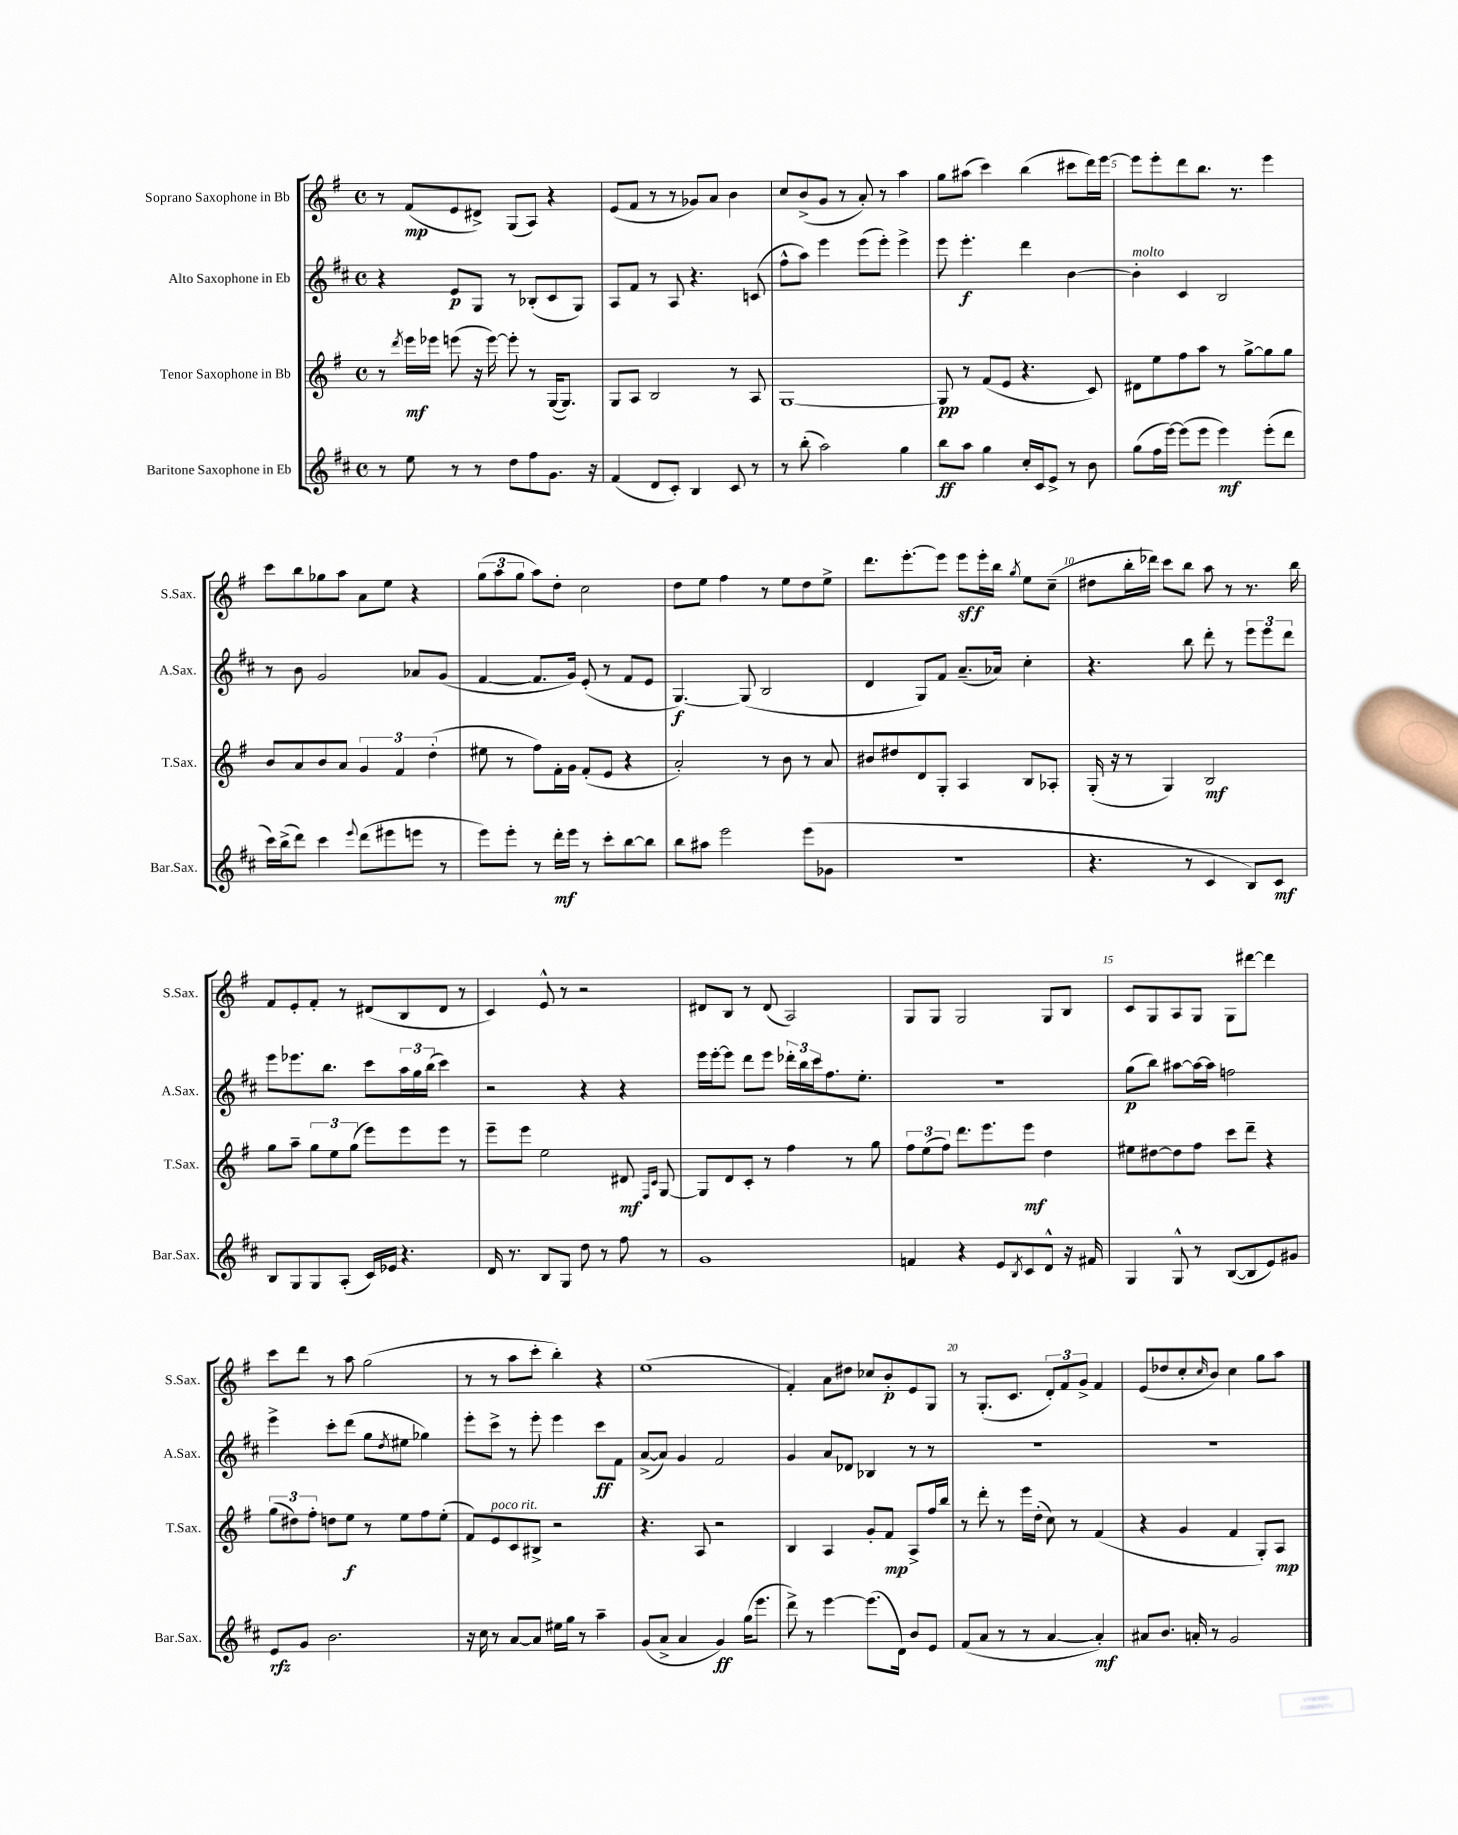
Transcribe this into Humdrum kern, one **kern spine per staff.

**kern	**dynam	**kern	**dynam	**kern	**dynam	**kern	**dynam
*part4	*part4	*part3	*part3	*part2	*part2	*part1	*part1
*staff4	*staff4	*staff3	*staff3	*staff2	*staff2	*staff1	*staff1
*I"Baritone Saxophone in Eb	*	*I"Tenor Saxophone in Bb	*	*I"Alto Saxophone in Eb	*	*I"Soprano Saxophone in Bb	*
*I'Bar.Sax.	*	*I'T.Sax.	*	*I'A.Sax.	*	*I'S.Sax.	*
*clefG2	*	*clefG2	*	*clefG2	*	*clefG2	*
*k[f#c#]	*	*k[f#]	*	*k[f#c#]	*	*k[f#]	*
*M4/4	*	*M4/4	*	*M4/4	*	*M4/4	*
*met(c)	*	*met(c)	*	*met(c)	*	*met(c)	*
=1	=1	=1	=1	=1	=1	=1	=1
8r	.	8r	.	4r	.	8r	.
.	.	8qddd/	.	.	.	.	.
8ee\	.	16eee\LL	mf	.	.	(8f#/L	mp
.	.	16eee-X\JJ	.	.	.	.	.
8r	.	(8eeen\	.	8e/L	p	8e/	.
8r	.	16r	.	8G/J	.	8d#X^/J)	.
.	.	[16eee\)	.	.	.	.	.
8dd\L	.	8eee'\]	.	8r	.	(8G/L	.
8ff#\	.	8r	.	(8B-X'/L	.	8A/J)	.
8.g\J	.	([16G/KL	.	8c#/	.	4r	.
.	.	8.G/J])	.	.	.	.	.
.	.	.	.	8G/J)	.	.	.
16r	.	.	.	.	.	.	.
=2	=2	=2	=2	=2	=2	=2	=2
(4f#/	.	8G/L	.	8A/L	.	(8e/L	.
.	.	8A/J	.	8f#/J	.	8f#/J	.
8d/L	.	2B/	.	8r	.	8r	.
8c#'/J)	.	.	.	8A/	.	8r	.
4B/	.	.	.	4.r	.	8g-X/L)	.
.	.	.	.	.	.	8a/J	.
8c#/	.	8r	.	.	.	4b\	.
8r	.	8A/	.	(8cn/	.	.	.
=3	=3	=3	=3	=3	=3	=3	=3
8r	.	[1G	.	8ff#^^\L	.	8cc/L	.
(8bb'\	.	.	.	8aa\J)	.	(8b^/	.
2aa\)	.	.	.	4eee\	.	8g/J	.
.	.	.	.	.	.	8r	.
.	.	.	.	(8eee\L	.	8a'/)	.
.	.	.	.	8eee'\J)	.	8r	.
4gg\	.	.	.	4eee^\	.	4aa\	.
=4	=4	=4	=4	=4	=4	=4	=4
8bb\L	ff	8G/]	pp	8eee\	.	8gg\L	.
8aa\J	.	8r	.	4.eee'\	f	(8aa#X\J	.
4gg\	.	(8f#/L	.	.	.	4ccc\)	.
.	.	8e/J	.	.	.	.	.
16cc#'/LL	.	4.r	.	4ddd\	.	(4bb\	.
16c#/J	.	.	.	.	.	.	.
8e^/J	.	.	.	.	.	.	.
8r	.	.	.	[4b\	.	8ccc#X\L	.
8b\	.	8c/)	.	.	.	16ddd\L)	.
.	.	.	.	.	.	[16eee\JJ	.
=5	=5	=5	=5	=5	=5	=5	=5
!	!	!	!	!LO:TX:a:i:t=molto	!	!	!
(8gg\L	.	8d#X\L	.	4b'\]	.	8eee\L]	.
16ff#\L	.	8ee\	.	.	.	8eee'\	.
[16eee\JJ)	.	.	.	.	.	.	.
(8eee\L]	.	8ff#\	.	4c#/	.	8ddd\	.
8eee\J	.	8aa\J	.	.	.	8.bb\J	.
4eee\)	mf	8r	.	2B/	.	.	.
.	.	.	.	.	.	8.r	.
.	.	[8gg^\L	.	.	.	.	.
(8eee'\L	.	8gg\]	.	.	.	4eee\	.
8ddd\J	.	8gg\J	.	.	.	.	.
!!LO:LB:g=z
=6	=6	=6	=6	=6	=6	=6	=6
16ccc#\LL)	.	8b/L	.	8r	.	8ccc\L	.
(16bb^\J	.	.	.	.	.	.	.
8ddd\J)	.	8a/	.	8b\	.	8bb\	.
4ccc#\	.	8b/	.	2g/	.	8gg-X\	.
.	.	8a/J	.	.	.	8aa\J	.
8qqeee/	.	.	.	.	.	.	.
(8ddd\L	.	6g/	.	.	.	8a\L	.
8eee#X\	.	.	.	.	.	8ee\J	.
.	.	6f#/	.	.	.	.	.
8eeen\J	.	.	.	8a-X/L	.	4r	.
.	.	(6dd'\	.	.	.	.	.
8r	.	.	.	(8g/J	.	.	.
=7	=7	=7	=7	=7	=7	=7	=7
8eee\L)	.	8ee#X\	.	[4f#/	.	(12gg\L	.
.	.	.	.	.	.	12aa\	.
8eee'\J	.	8r	.	.	.	.	.
.	.	.	.	.	.	12gg\J	.
8r	.	8ff#\L)	.	8.f#/L]	.	8aa\L)	.
16ddd'\LL	mf	16f#'\L	.	.	.	8dd'\J	.
16eee\JJ	.	16g\JJ	.	16g/Jk)	.	.	.
8r	.	(8f#'/L	.	(8e'/	.	2cc\	.
8ccc#'\L	.	8e/J	.	8r	.	.	.
[8bb\	.	4r	.	8f#/L	.	.	.
8bb\J]	.	.	.	8e/J	.	.	.
=8	=8	=8	=8	=8	=8	=8	=8
8bb\L	.	2a'/)	.	[4.G/)	f	8dd\L	.
8aa#X\J	.	.	.	.	.	8ee\J	.
2eee\	.	.	.	.	.	4ff#\	.
.	.	.	.	(8G/]	.	.	.
.	.	8r	.	2B/	.	8r	.
.	.	8b\	.	.	.	8ee\L	.
(8eee\L	.	8r	.	.	.	8dd\	.
8g-X\J	.	8a/	.	.	.	8ee^\J	.
=9	=9	=9	=9	=9	=9	=9	=9
1r	.	8b#X/L	.	4d/	.	8.ddd\L	.
.	.	8dd#X/	.	.	.	.	.
.	.	.	.	.	.	[8.eee'\	.
.	.	8d/	.	8G/L)	.	.	.
.	.	8G'/J	.	8f#/J	.	8eee\J]	.
.	.	4A/	.	(8.a~/L	.	8eee\L	sff
.	.	.	.	.	.	16eee'\L	.
.	.	.	.	16a-X/Jk)	.	16bb\JJ	.
.	.	.	.	.	.	8qgg/	.
.	.	8B/L	.	4cc#'\	.	8ee\L	.
.	.	8A-X'/J	.	.	.	(8cc~\J	.
=10	=10	=10	=10	=10	=10	=10	=10
4.r	.	(16G'/	.	4.r	.	8dd#X\L	.
.	.	16r	.	.	.	.	.
.	.	8r	.	.	.	16bb'\L	.
.	.	.	.	.	.	16ddd-X\JJ)	.
.	.	4G/)	.	.	.	8ccc\L	.
8r	.	.	.	8bb\	.	8bb\J	.
4c#/	.	2B/	mf	8ddd'\	.	8aa\	.
.	.	.	.	8r	.	8r	.
8B/L)	.	.	.	12eee\L	.	8.r	.
.	.	.	.	12eee\	.	.	.
8c#/J	mf	.	.	.	.	.	.
.	.	.	.	12ddd\J	.	.	.
.	.	.	.	.	.	16bb\	.
!!LO:LB:g=z
=11	=11	=11	=11	=11	=11	=11	=11
8B/L	.	8gg\L	.	8eee\L	.	8f#/L	.
8G/	.	8aa~\J	.	8.eee-X\	.	8e'/	.
8G/	.	12gg\L	.	.	.	8f#'/J	.
.	.	.	.	8.bb\J	.	.	.
.	.	12ee\	.	.	.	.	.
(8A'/J	.	.	.	.	.	8r	.
.	.	(12gg\J	.	.	.	.	.
16c#/LL)	.	8eee\L)	.	8ccc#\L	.	(8d#X/L	.
16e-X/JJ	.	.	.	.	.	.	.
4.r	.	8eee\	.	24aa\L	.	8B/	.
.	.	.	.	24gg\	.	.	.
.	.	.	.	(24bb\JJ	.	.	.
.	.	8eee\J	.	4ccc#\)	.	8d#/J	.
.	.	8r	.	.	.	8r	.
=12	=12	=12	=12	=12	=12	=12	=12
16d/	.	8eee~\L	.	2r	.	4c/)	.
8.r	.	.	.	.	.	.	.
.	.	8eee\J	.	.	.	.	.
8B/L	.	2ee\	.	.	.	8e^^/	.
8G/J	.	.	.	.	.	8r	.
8dd\	.	.	.	4r	.	2r	.
8r	.	.	.	.	.	.	.
8ff#\	.	8d#X/	mf	4r	.	.	.
.	.	16qqF#/LL	.	.	.	.	.
.	.	16qqc/JJ	.	.	.	.	.
8r	.	[8G/	.	.	.	.	.
=13	=13	=13	=13	=13	=13	=13	=13
1g	.	8G/L]	.	16eee\LL	.	8d#X/L	.
.	.	.	.	[16eee'\J	.	.	.
.	.	8d/	.	8eee\J]	.	8B/J	.
.	.	8c'/J	.	8ddd\L	.	8r	.
.	.	8r	.	8eee\J	.	(8d#/	.
.	.	4ff#\	.	24ddd-X'\LL	.	2A/)	.
.	.	.	.	24bb\	.	.	.
.	.	.	.	24ccc#\J	.	.	.
.	.	.	.	8.ff#\	.	.	.
.	.	8r	.	.	.	.	.
.	.	.	.	8.ee'\J	.	.	.
.	.	8gg\	.	.	.	.	.
=14	=14	=14	=14	=14	=14	=14	=14
4fn/	.	12ff#\L	.	1r	.	8G/L	.
.	.	(12ee\	.	.	.	.	.
.	.	.	.	.	.	8G/J	.
.	.	12ff#\J)	.	.	.	.	.
4r	.	8.ddd\L	.	.	.	2G/	.
.	.	8.eee\	.	.	.	.	.
8e/L	.	.	.	.	.	.	.
8qB/	.	.	.	.	.	.	.
8c#/	.	8eee\J	mf	.	.	.	.
8d^^/J	.	4dd\	.	.	.	8G/L	.
16r	.	.	.	.	.	8B/J	.
16f#X/	.	.	.	.	.	.	.
=15	=15	=15	=15	=15	=15	=15	=15
4G/	.	8ee#X\L	.	(8gg\L	p	8c/L	.
.	.	[8dd#X\	.	8bb\J)	.	8G/	.
8G^^/	.	8dd#\]	.	[8aa#X\L	.	8A/	.
8r	.	8ff#\J	.	16aa#\L_	.	8G/J	.
.	.	.	.	16aa#\JJ]	.	.	.
([8B/L	.	8ccc\L	.	2ffn\	.	8G\L	.
8B/]	.	8ddd~\J	.	.	.	[8ddd#X\J	.
8e/)	.	4r	.	.	.	4ddd#\]	.
8g#X/J	.	.	.	.	.	.	.
!!LO:LB:g=z
=16	=16	=16	=16	=16	=16	=16	=16
8e/L	rfz	(12gg\L	.	4eee^\	.	8ccc\L	.
.	.	12dd#X\)	.	.	.	.	.
8g/J	.	.	.	.	.	8ddd\J	.
.	.	12ff#'\J	.	.	.	.	.
2.b\	.	8ddn\L	.	8ccc#'\L	.	8r	.
.	.	8ee\J	f	(8ddd\J	.	8aa\	.
.	.	8r	.	8gg\L	.	(2gg\	.
.	.	.	.	8qdd/	.	.	.
.	.	8ee\L	.	8ee#X\J	.	.	.
.	.	8ff#\	.	4gg-X\)	.	.	.
.	.	(8ee'\J	.	.	.	.	.
=17	=17	=17	=17	=17	=17	=17	=17
16r	.	8f#/L)	.	8eee'\L	.	8r	.
16cc#\	.	.	.	.	.	.	.
!	!	!LO:TX:a:i:t=poco rit.	!	!	!	!	!
8r	.	8e/	.	8ccc#^\J	.	8r	.
[8a/L	.	8c/	.	8r	.	8aa\L	.
8a/J]	.	8B#X^/J	.	8eee'\	.	8ccc'\J	.
16ee#X\LL	.	2r	.	4eee\	.	4bb'\)	.
16gg\JJ	.	.	.	.	.	.	.
8r	.	.	.	.	.	.	.
4aa~\	.	.	.	8ccc#\L	ff	4r	.
.	.	.	.	8f#\J	.	.	.
=18	=18	=18	=18	=18	=18	=18	=18
(8g/L	.	4.r	.	([8a^/L	.	(1ee	.
8a^/J	.	.	.	8a/J])	.	.	.
4a/	.	.	.	4g/	.	.	.
.	.	8A/	.	.	.	.	.
4g/)	ff	2r	.	2f#/	.	.	.
(16gg\KL	.	.	.	.	.	.	.
8.eee\J	.	.	.	.	.	.	.
=19	=19	=19	=19	=19	=19	=19	=19
8ddd^\)	.	4B/	.	4g/	.	4f#'/)	.
8r	.	.	.	.	.	.	.
[4eee\	.	4A/	.	8a/L	.	8a\L	.
.	.	.	.	8d-X/J	.	8dd#X\J	.
(8.eee\L]	.	8g'/L	.	4B-X/	.	8cc-X/L	.
.	.	8f#/J	mp	.	.	8b'/	p
16d\Jk)	.	.	.	.	.	.	.
8b/L	.	8A^/L	.	8r	.	8e/	.
8e/J	.	16ff#/L	.	8r	.	8G/J	.
.	.	16bb/JJ	.	.	.	.	.
=20	=20	=20	=20	=20	=20	=20	=20
(8f#/L	.	8r	.	1r	.	8r	.
8a/J	.	8ddd'\	.	.	.	(8.G'/L	.
8r	.	8r	.	.	.	.	.
.	.	.	.	.	.	8.c/J	.
8r	.	16eee\LL	.	.	.	.	.
.	.	(16dd'\JJ	.	.	.	.	.
[4a/	.	8cc\)	.	.	.	12d'/L)	.
.	.	.	.	.	.	12f#/	.
.	.	8r	.	.	.	.	.
.	.	.	.	.	.	12g^/J	.
4a'/])	mf	(4f#/	.	.	.	4f#/	.
=21	=21	=21	=21	=21	=21	=21	=21
8a#X/L	.	4r	.	1r	.	(8e/L	.
8.b/J	.	.	.	.	.	8dd-X/	.
.	.	4g/	.	.	.	8cc'/	.
16an'/	.	.	.	.	.	.	.
.	.	.	.	.	.	16qqcc/	.
8r	.	.	.	.	.	8b/J)	.
2g/	.	4f#/	.	.	.	4cc\	.
.	.	8G'/L)	.	.	.	8gg\L	.
.	.	8A/J	mp	.	.	8aa\J	.
==	==	==	==	==	==	==	==
*-	*-	*-	*-	*-	*-	*-	*-
